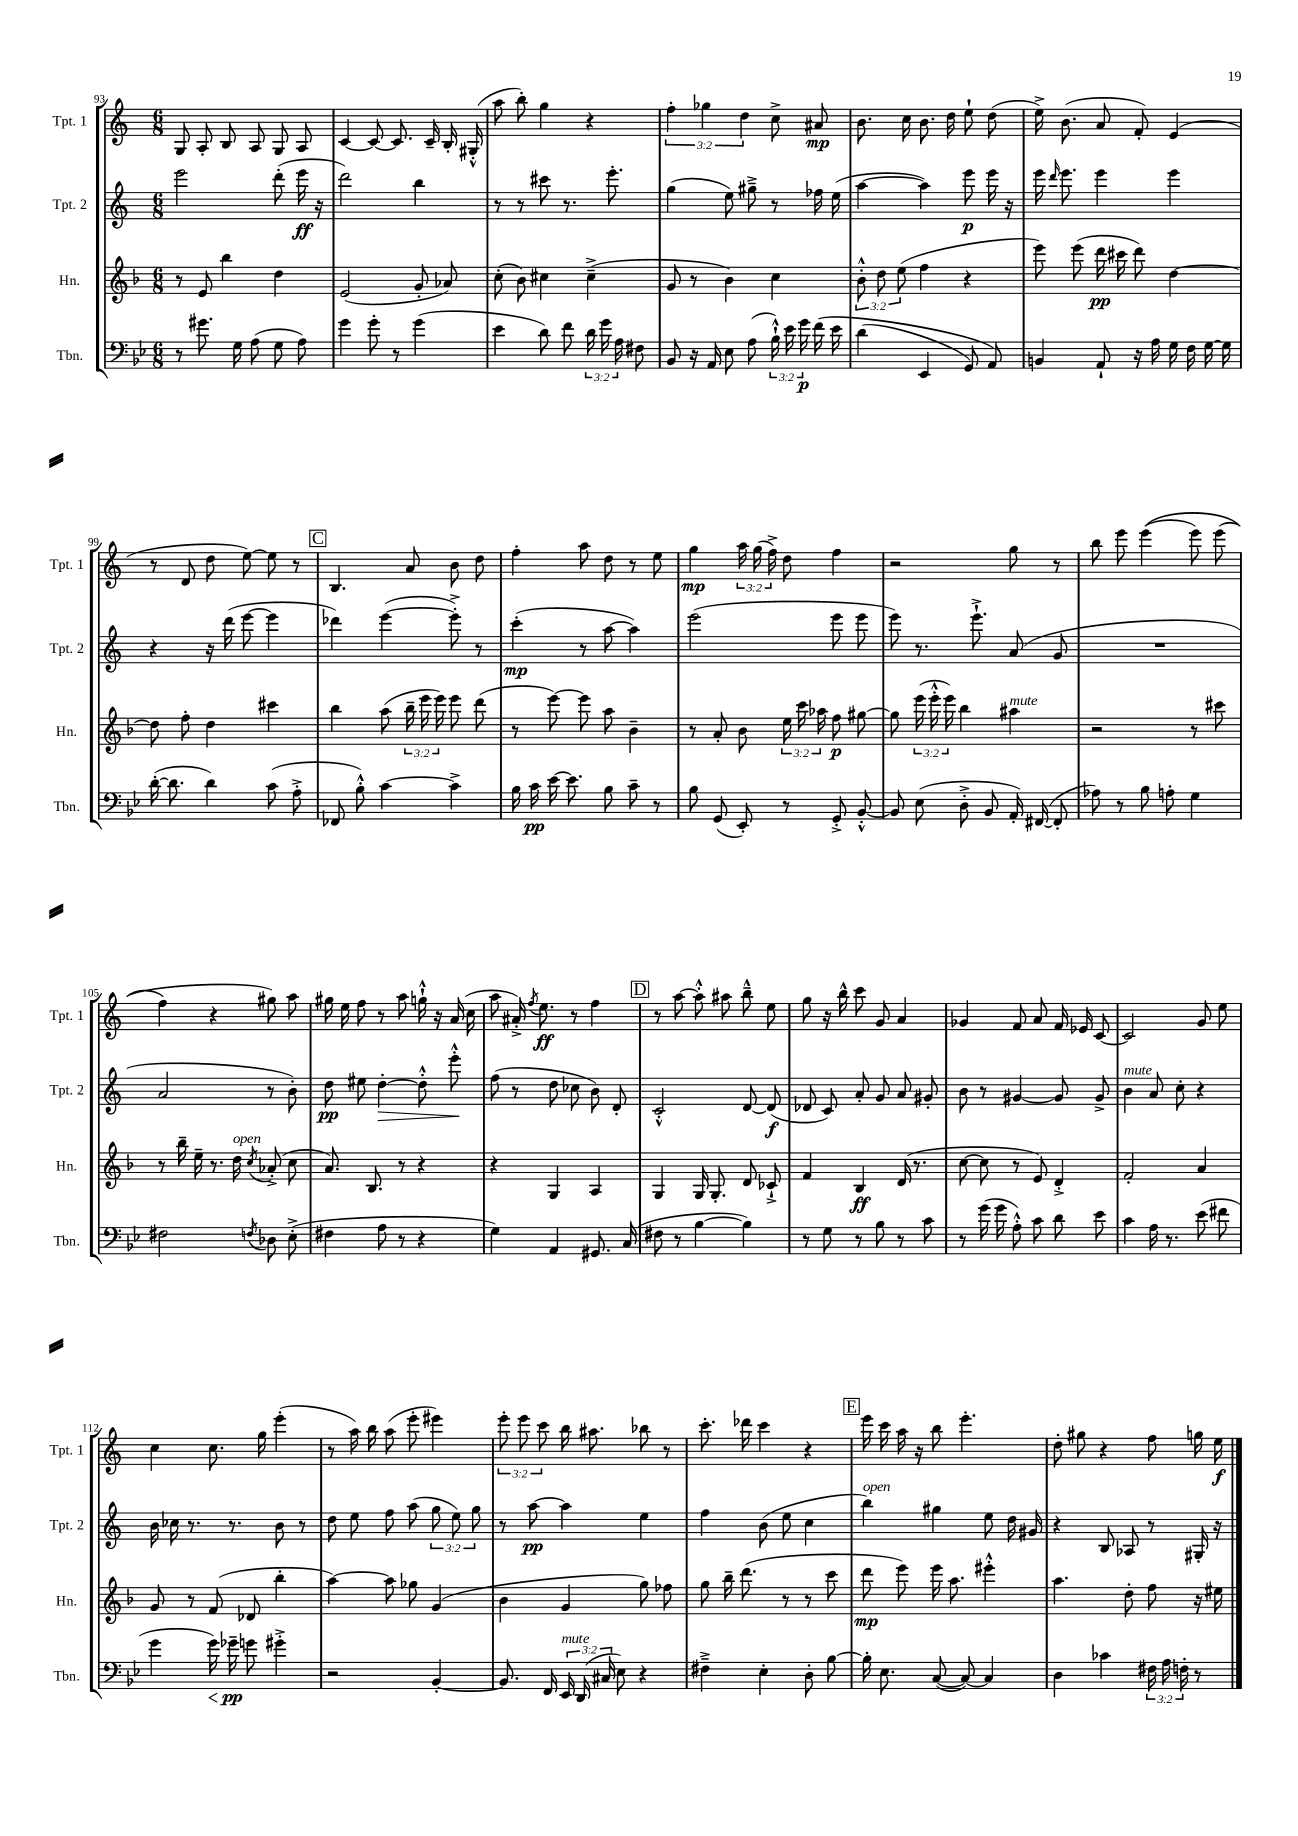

**kern	**kern	**kern	**kern
*staff4	*staff3	*staff2	*staff1
*clefF4	*clefG2	*clefG2	*clefG2
*k[b-e-]	*k[b-]	*k[]	*k[]
*M6/8	*M6/8	*M6/8	*M6/8
8r	8r	2eee	8G
8.g#	8e	.	8A'
.	4bb-	.	8B
16G	.	.	.
(8A	.	.	8A
8G	4dd	(8ddd'	8G
8A)	.	16eee	8A
.	.	16r	.
=	=	=	=
4g	(2e	2ddd)	[4c
8g'	.	.	8c_
8r	.	.	8.c]
(4g	8g'	4bb	.
.	.	.	16c~
.	8a-)	.	16B'
.	.	.	(16G#'^^
=	=	=	=
4e-	(8cc'	8r	8aa
.	8b-)	8r	8bb')
8d)	4cc#	8ccc#	4gg
8f	.	8.r	.
24d	(4cc#~^	.	4r
24g	.	.	.
.	.	8.eee'	.
24A	.	.	.
8F#	.	.	.
=	=	=	=
8BB-	8g	(4gg	6ff'
16r	8r	.	.
.	.	.	6gg-
16AA	.	.	.
8E-	4b-)	8ee)	.
.	.	.	6dd
(8A	.	8gg#~^	.
24B-`^^)	4cc	8r	8cc^
24e-	.	.	.
24g	.	.	.
&(16f	.	16ff-	8a#
16e-	.	(16ee	.
=	=	=	=
(4d	12b-'^^	[4aa	8.b
.	12dd	.	.
.	(12ee	.	.
.	.	.	16cc
4EE-	4ff	4aa])	8.b
.	.	.	16dd
8GG)	4r	8eee	8ee`
8AA&)	.	16eee	(8dd
.	.	16r	.
=	=	=	=
4BB	8eee)	16eee	16ee^)
.	.	16qqddd	.
.	.	8.eee	(8.b
.	(8eee	.	.
8AA`	16ddd	4eee	8a
.	16ccc#	.	.
16r	8ddd)	.	8f')
16A	.	.	.
16G	[4dd	4eee	(4e
16F	.	.	.
[16G	.	.	.
16G]	.	.	.
=	=	=	=
([16d'	8dd]	4r	8r
8.d]	.	.	.
.	8ff'	.	8d
4d)	4dd	16r	8dd
.	.	(16ddd	.
.	.	[8eee	[8ee)
(8c	4ccc#	4eee]	8ee]
8A'^	.	.	8r
=	=	=	=
8FF-	4bb-	4ddd-)	4.B
8B-'^^)	.	.	.
[4c	(8aa	([4eee	.
.	24bb-~	.	8a
.	24eee	.	.
.	24eee)	.	.
4c^]	8eee	8eee'^])	8b
.	(8ddd	8r	8dd
=	=	=	=
16B-	8r	(4ccc'	4ff'
16c	.	.	.
[16e-	[8eee)	.	.
8.e-]	.	.	.
.	8eee]	8r	8aa
8B-	8aa	[8aa	8dd
8c~	4b-~	4aa])	8r
8r	.	.	8ee
=	=	=	=
8B-	8r	(2eee	4gg
(8GG	8a'	.	.
8EE-')	8b-	.	24aa
.	.	.	(24gg
.	.	.	24ff^)
8r	24ee	.	8dd
.	24ccc	.	.
.	24aa-	.	.
8GG'^	8ff	8eee	4ff
[8BB-'^^	[8gg#	8eee	.
=	=	=	=
8BB-]	8gg#]	8eee)	2r
(8E-	(24eee	8.r	.
.	24eee'^^	.	.
.	24eee)	.	.
8D'^	4bb-	.	.
.	.	8.eee`^	.
8BB-	.	.	.
16AA')	4aa#	(8a	8gg
([16FF#	.	.	.
8FF#']	.	8g	8r
=	=	=	=
8A-)	2r	2.r	8bb
8r	.	.	8eee
8B-	.	.	&((4eee
8A'	.	.	.
4G	8r	.	8eee)
.	8ccc#	.	(8eee
=	=	=	=
2F#	8r	2a	4ff&)
.	16bb-~	.	.
.	16ee~	.	.
.	8.r	.	4r
.	16dd	.	.
8qF	8qcc	.	.
8D-	(8a-'^	8r	8gg#)
(8E-'^	8cc	8b')	8aa
=	=	=	=
4F#	8.a)	8dd	16gg#
.	.	.	16ee
.	.	8ee#	8ff
.	8.B-	.	.
8A	.	[4dd'	8r
8r	8r	.	8aa
4r	4r	8dd'^^]	16gg`^^
.	.	.	16r
.	.	8eee'^^	(16a
.	.	.	16cc
=	=	=	=
4G)	4r	(8ff	8aa
.	.	8r	16a#'^)
.	.	.	8qff
.	.	.	8.ee
4AA	4G	8dd	.
.	.	8cc-	8r
8.GG#	4A	8b)	4ff
.	.	8d'	.
(16C	.	.	.
=	=	=	=
8F#	4G	2c'^^	8r
8r	.	.	[8aa
[4B-	16G	.	8aa'^^]
.	8.G'	.	.
.	.	.	8aa#
4B-])	8d	[8d	8bb~^^
.	8c-`^	(8d]	8ee
=	=	=	=
8r	4f	8d-	8gg
8G	.	8c)	16r
.	.	.	16bb^^
8r	4B-	8a'	8ccc
8B-	.	8g	8g
8r	(16d	8a	4a
.	8.r	.	.
8c	.	8g#'	.
=	=	=	=
8r	[8cc	8b	4g-
(16g	8cc]	8r	.
16g	.	.	.
8A'^^)	8r	[4g#	8f
8c	8e)	.	8a
8d	4d'^	8g#]	16f
.	.	.	16e-
8e-	.	8g#^	[8c
=	=	=	=
4c	2f'	4b	2c]
16A	.	8a	.
8.r	.	.	.
.	.	8cc'	.
(8e-	4a	4r	8g
8f#	.	.	8ee
=	=	=	=
4g	8g	16b	4cc
.	.	16cc-	.
.	8r	8.r	.
16g)	(8f	.	8.cc
16g-~	.	8.r	.
8g	8d-	.	.
.	.	.	16gg
4g#'^	4bb-'	8b	(4eee'
.	.	8r	.
=	=	=	=
2r	[4aa)	8dd	8r
.	.	8ee	16aa)
.	.	.	16bb
.	8aa]	8ff	(8aa
.	8gg-	(8aa	8eee'
[4BB-'	(4g	12gg	4eee#)
.	.	12ee)	.
.	.	12gg	.
=	=	=	=
8.BB-]	4b-	8r	12eee'
.	.	.	12eee
.	.	[8aa	.
.	.	.	12ccc
16FF	.	.	.
24EE-	4g	4aa]	16bb
(24DD	.	.	.
.	.	.	8.aa#
24C#	.	.	.
8E-)	.	.	.
4r	8gg)	4ee	8bb-
.	8ff-	.	8r
=	=	=	=
4F#~^	8gg	4ff	8.ccc'
.	16bb-~	.	.
.	(8.ddd	.	16ddd-
4E-'	.	(8b	4ccc
.	8r	8ee	.
8D'	8r	4cc	4r
[8B-	8ccc	.	.
=	=	=	=
16B-']	8ddd	4bb)	16eee
8.E-	.	.	16ccc
.	8eee)	.	16aa
.	.	.	16r
([8C	16eee	4gg#	8bb
.	8.aa	.	.
8C_)	.	.	4.eee'
4C]	4eee#'^^	8ee	.
.	.	16dd	.
.	.	16g#	.
=	=	=	=
4D	4.aa	4r	8dd'
.	.	.	8gg#
4c-	.	8B	4r
.	8dd'	8A-	.
24F#	8ff	8r	8ff
24A	.	.	.
24F'	.	.	.
8r	16r	16G#'	16gg
.	16ee#	16r	16ee
==	==	==	==
*-	*-	*-	*-
